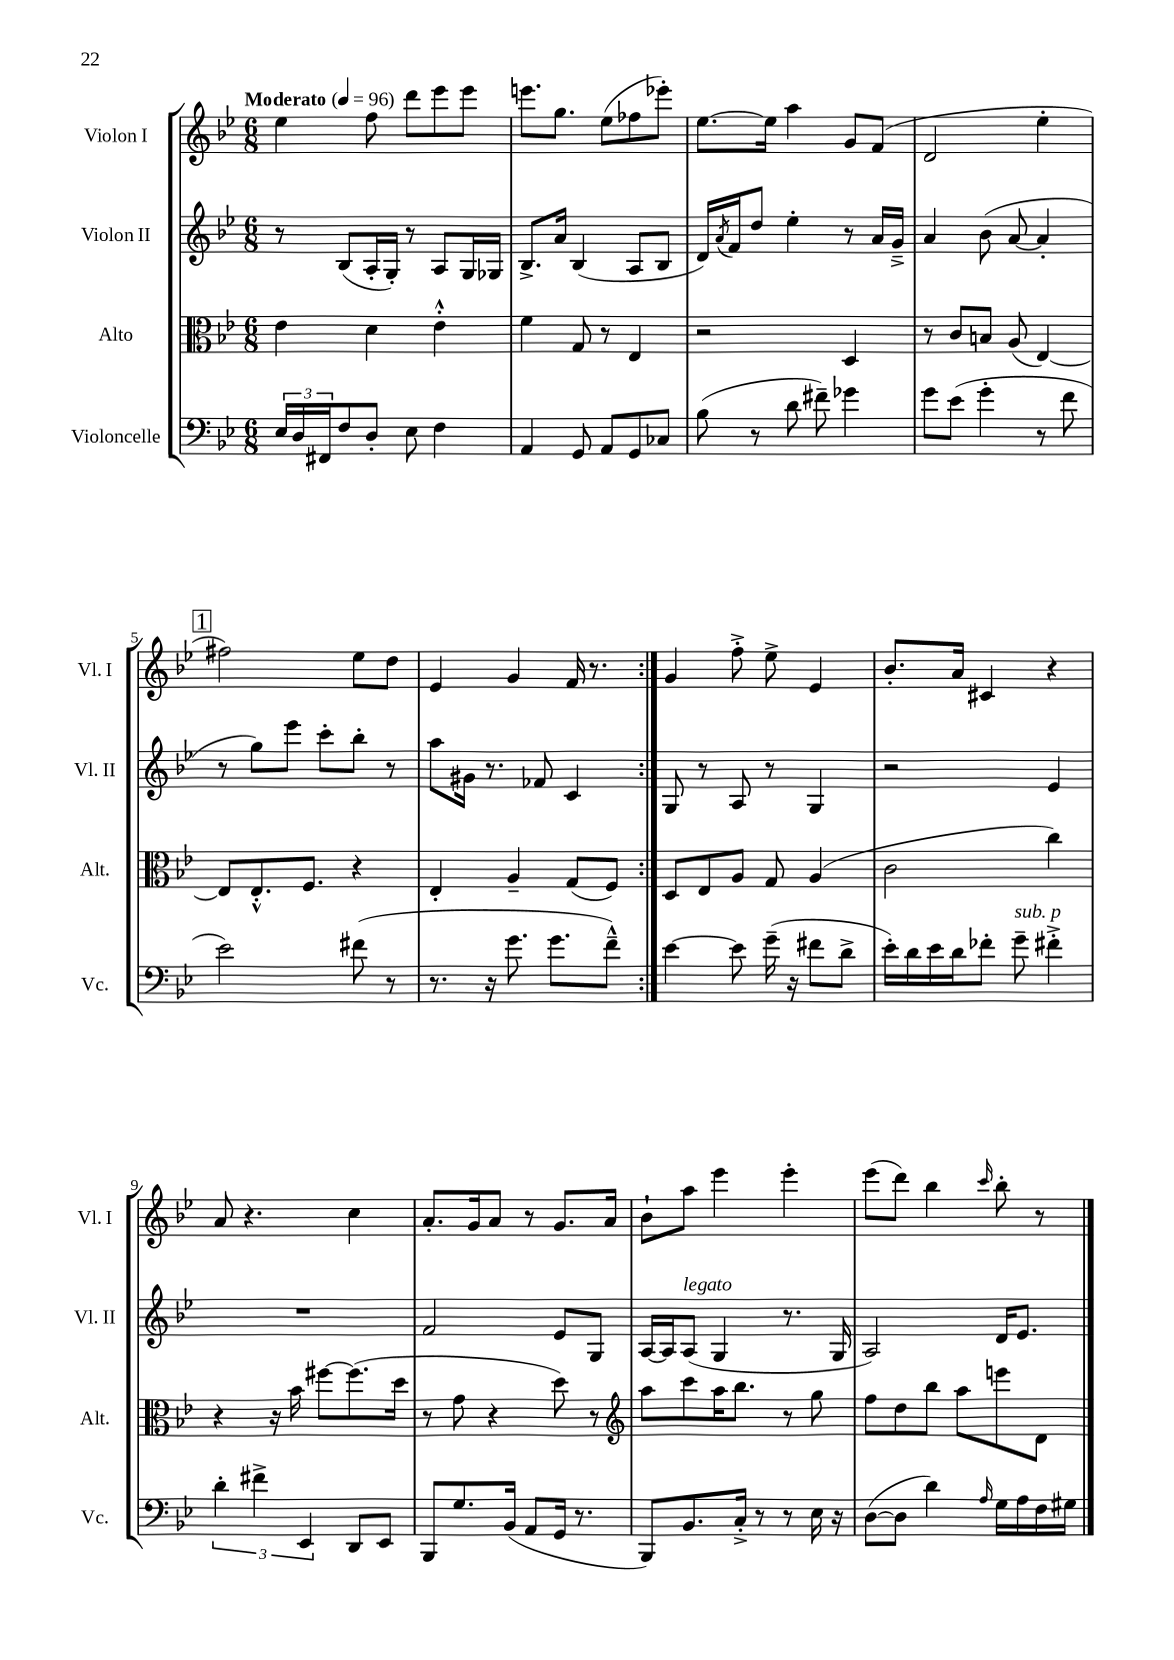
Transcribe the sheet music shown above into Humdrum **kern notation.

**kern	**kern	**kern	**kern
*staff4	*staff3	*staff2	*staff1
*clefF4	*clefC3	*clefG2	*clefG2
*k[b-e-]	*k[b-e-]	*k[b-e-]	*k[b-e-]
*M6/8	*M6/8	*M6/8	*M6/8
*MM96	*MM96	*MM96	*MM96
24E-/LL	4e-\	8r	4ee-\
24D/	.	.	.
24FF#/J	.	.	.
8F/	.	(8B-/L	.
8D'/J	4d\	16A'/L	8ff\
.	.	16G'/JJ)	.
8E-\	.	8r	8ddd\L
4F\	4e-'^^\	8A/L	8eee-\
.	.	16G/L	8eee-\J
.	.	16G-/JJ	.
=	=	=	=
4AA/	4f\	8.B-^/L	8.eee\L
.	.	16a/Jk	8.gg\J
8GG/	8G/	(4B-/	.
8AA/L	8r	.	(8ee-\L
8GG/	4E-/	8A/L	8ff-\
8C-/J	.	8B-/J	8eee-'\J)
=	=	=	=
(8B-\	2r	16d/LL)	[8.ee-\L
.	.	8qa/	.
.	.	16f/J	.
8r	.	8dd/J	.
.	.	.	16ee-\]Jk
8d\	.	4ee-'\	4aa\
8f#~\)	.	.	.
4g-\	4D/	8r	8g/L
.	.	16a/LL	(8f/J
.	.	16g~^/JJ	.
=	=	=	=
8g\L	8r	4a/	2d/
(8e-\J	8c/L	.	.
4g'\	8B/J	(8b-\	.
.	(8A/	[8a/	.
8r	[4E-/)	4a'/]	4ee-'\
8f\	.	.	.
=	=	=	=
2e-\)	8E-/]L	8r	2ff#\)
.	8.E-'^^/	8gg\L)	.
.	.	8eee-\J	.
.	8.F/J	.	.
.	.	8ccc'\L	.
(8f#\	4r	8bb-'\J	8ee-\L
8r	.	8r	8dd\J
=	=	=	=
8.r	4E-'/	8aa\L	4e-/
.	.	16g#\Jk	.
16r	.	8.r	.
8.g\	4A~/	.	4g/
.	.	8f-/	.
8.g\L	.	.	.
.	(8G/L	4c/	16f/
.	.	.	8.r
8f~^^\J)	8F/J)	.	.
=:|!	=:|!	=:|!	=:|!
[4e-\	8D/L	8G/	4g/
.	8E-/	8r	.
8e-\]	8A/J	8A/	8ff'^\
(16g~\	8G/	8r	8ee-^\
16r	.	.	.
8f#\L	(4A/	4G/	4e-/
8d^\J	.	.	.
=	=	=	=
16e-'\LL)	2c\	2r	8.b-'/L
16d\	.	.	.
16e-\	.	.	.
16d\J	.	.	16a/Jk
8f-'\J	.	.	4c#/
8g~\	.	.	.
4f#'^\	4cc\)	4e-/	4r
=	=	=	=
6d'\	4r	2.r	8a/
.	.	.	4.r
6f#^\	.	.	.
.	16r	.	.
.	16b-\	.	.
6EE-/	.	.	.
.	[8ff#\L	.	.
8DD/L	(8.ff#\]	.	4cc\
8EE-/J	.	.	.
.	16dd\Jk	.	.
=	=	=	=
8BBB-/L	8r	2f/	8.a'/L
8.G/	8g\	.	.
.	.	.	16g/k
.	4r	.	8a/J
(16BB-/Jk	.	.	.
8AA/L	.	.	8r
16GG/Jk	8dd\)	8e-/L	8.g/L
8.r	.	.	.
.	8r	8G/J	.
.	.	.	16a/Jk
=	=	=	=
*	*clefG2	*	*
8BBB-/L)	8aa\L	[16A/LL	8b-`\L
.	.	16A/]J	.
8.BB-/	8ccc\	(8A/J	8aa\J
.	16aa\K	4G/	4eee-\
16C'^/Jk	8.bb-\J	.	.
8r	.	.	.
8r	8r	8.r	4eee-'\
16E-\	8gg\	.	.
16r	.	16G/	.
=	=	=	=
([8D\L	8ff\L	2A/)	(8eee-\L
8D\]J	8dd\	.	8ddd\J)
4d\)	8bb-\J	.	4bb-\
.	8aa\L	.	.
16qqA/	.	.	16qqccc/
16G\LL	8eee\	16d/LK	8bb-'\
16A\	.	8.e-/J	.
16F\	8d\J	.	8r
16G#\JJ	.	.	.
==	==	==	==
*-	*-	*-	*-
